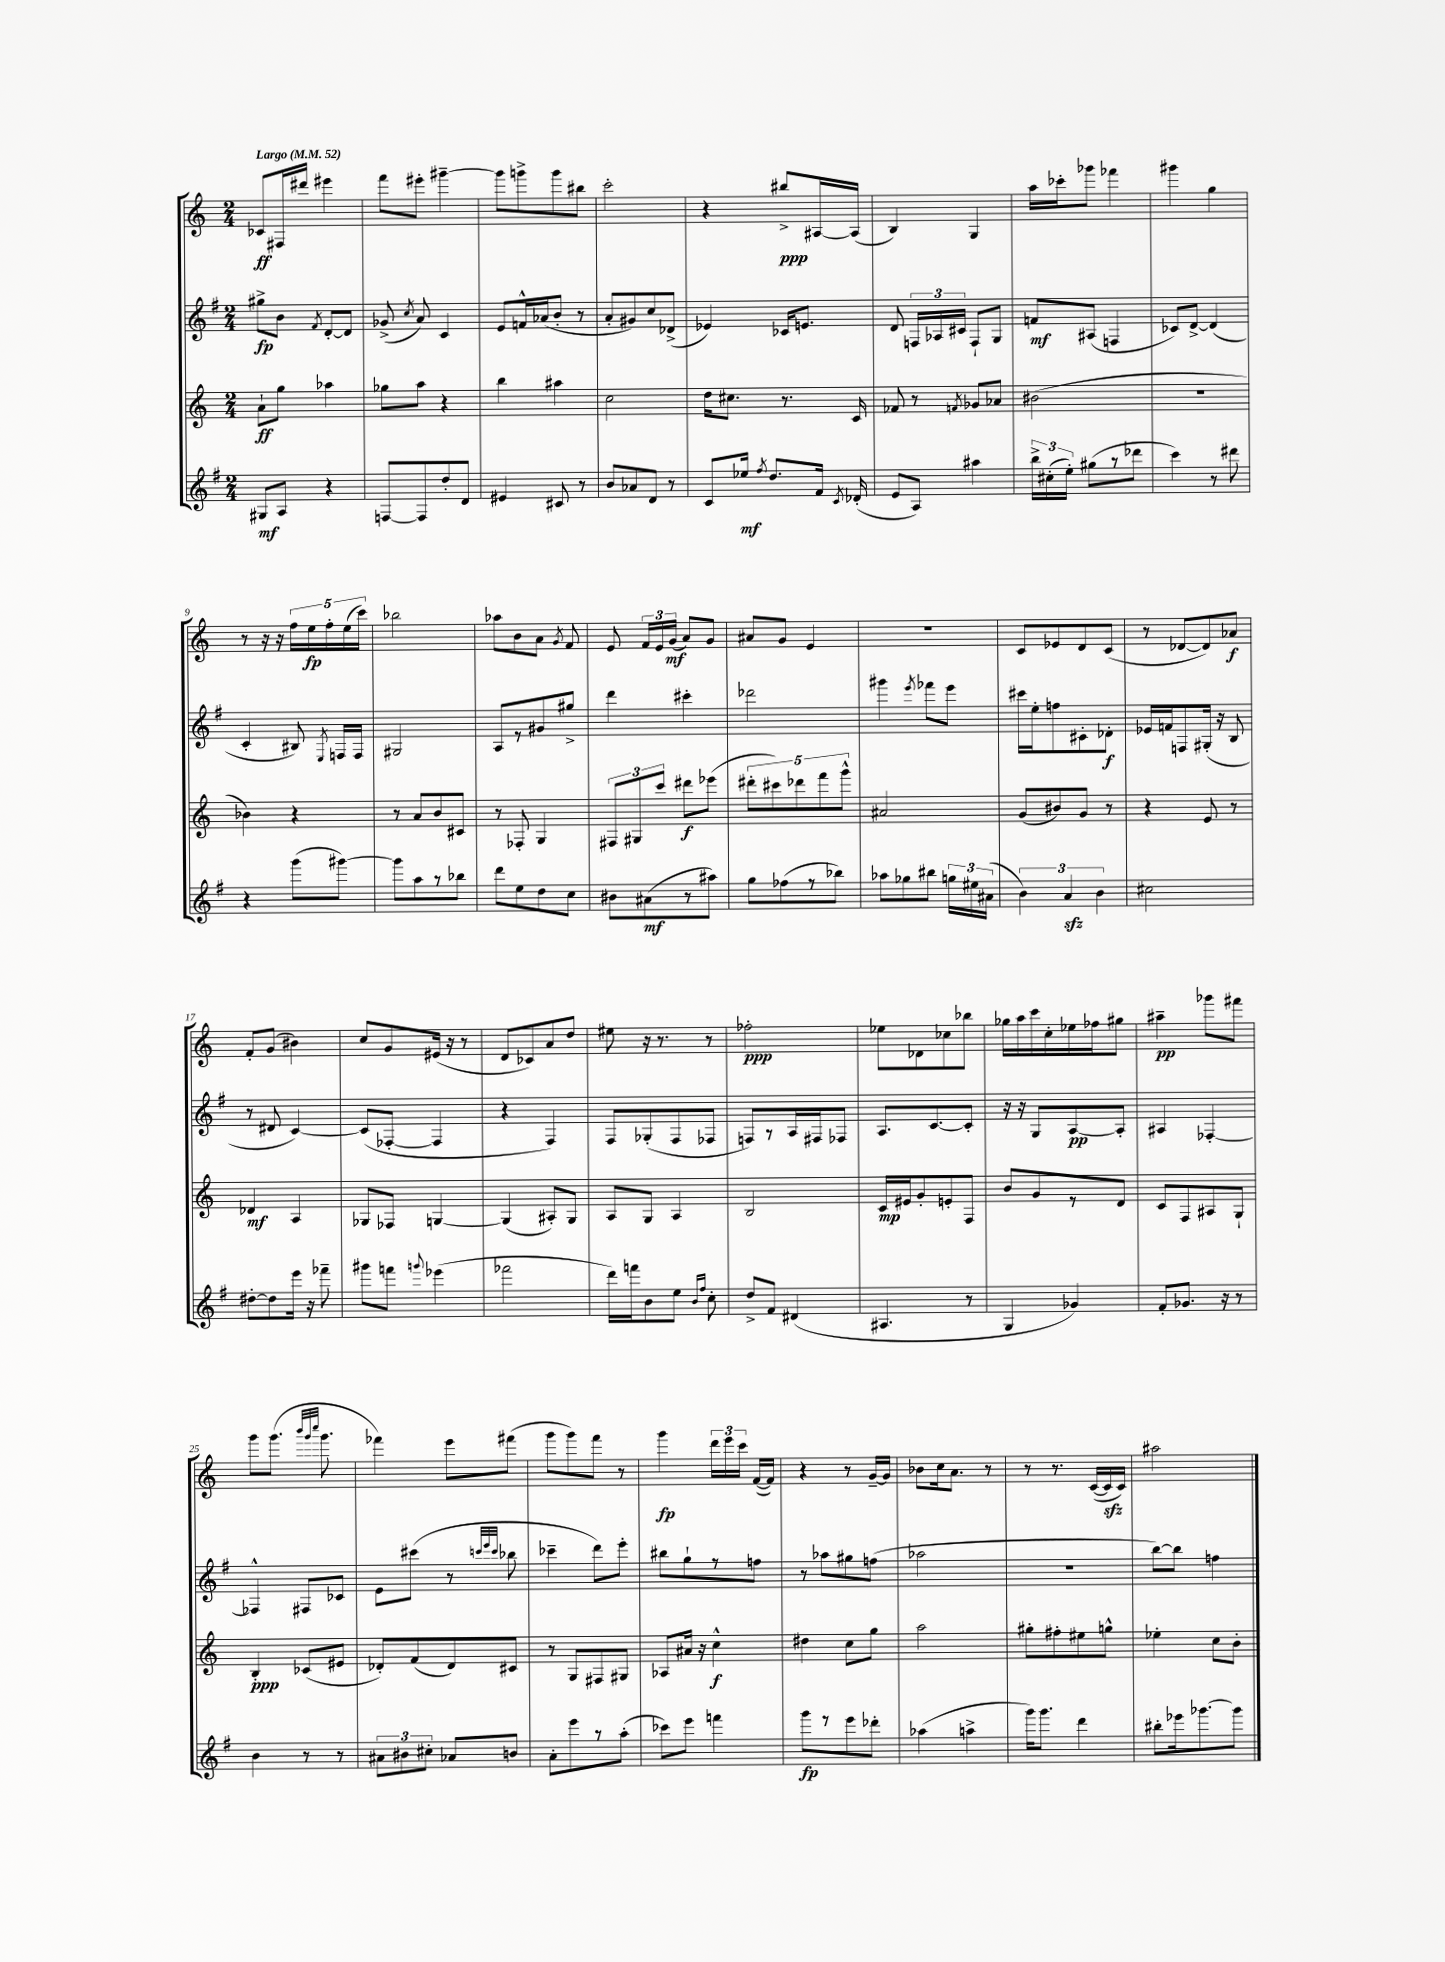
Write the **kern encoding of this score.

**kern	**dynam	**kern	**dynam	**kern	**dynam	**kern	**dynam
*part4	*part4	*part3	*part3	*part2	*part2	*part1	*part1
*staff4	*staff4	*staff3	*staff3	*staff2	*staff2	*staff1	*staff1
*clefG2	*	*clefG2	*	*clefG2	*	*clefG2	*
*k[f#]	*	*k[]	*	*k[f#]	*	*k[]	*
*M2/4	*	*M2/4	*	*M2/4	*	*M2/4	*
*MM52	*	*MM52	*	*MM52	*	*MM52	*
=1	=1	=1	=1	=1	=1	=1	=1
!	!	!	!	!	!	!LO:TX:a:B:t=Largo	!
8G#X/L	mf	8a`\L	ff	8gg#X^\L	fp	8c-X/L	ff
8A/J	.	8gg\J	.	8b\J	.	16F#X/L	.
.	.	.	.	.	.	16ddd#X/JJ	.
.	.	.	.	8qf#/	.	.	.
4r	.	4aa-X\	.	[8d'/L	.	4eee#X\	.
.	.	.	.	8d/J]	.	.	.
=2	=2	=2	=2	=2	=2	=2	=2
[8Fn/L	.	8gg-X\L	.	(8g-X^/	.	8fff\L	.
.	.	.	.	8qcc/	.	.	.
8F/]	.	8aa\J	.	8a/)	.	8eee#X'\J	.
8dd'/	.	4r	.	4c/	.	[4ggg#X~\	.
8d/J	.	.	.	.	.	.	.
=3	=3	=3	=3	=3	=3	=3	=3
4e#X/	.	4bb\	.	8e/L	.	8ggg#\L]	.
.	.	.	.	16fn^^/L	.	8gggn^\	.
.	.	.	.	(16a-X/J	.	.	.
8c#X/	.	4aa#X\	.	8b'/J	.	8ggg\	.
8r	.	.	.	8r	.	8bb#X\J	.
=4	=4	=4	=4	=4	=4	=4	=4
8b/L	.	2cc\	.	8a'/L	.	2ccc'\	.
8a-X/	.	.	.	8g#X/)	.	.	.
8d/J	.	.	.	8cc/	.	.	.
8r	.	.	.	(8d-X^/J	.	.	.
=5	=5	=5	=5	=5	=5	=5	=5
8c/L	.	16dd\KL	.	4e-X/)	.	4r	.
.	.	8.cc#X\J	.	.	.	.	.
16ee-X/Jk	mf	.	.	.	.	.	.
8qff#/	.	.	.	.	.	.	.
8.dd/L	.	.	.	.	.	.	.
.	.	8.r	.	16c-X/KL	.	8bb#X^/L	ppp
.	.	.	.	8.en/J	.	.	.
16f#/Jk	.	.	.	.	.	[16A#X/L	.
8qc/	.	.	.	.	.	.	.
(16d-X'/	.	16c/	.	.	.	(16A#/JJ]	.
=6	=6	=6	=6	=6	=6	=6	=6
8e/L	.	8f-X/	.	8d/	.	4B/)	.
8A/J)	.	8r	.	24Fn/LL	.	.	.
.	.	.	.	24A-X/	.	.	.
.	.	.	.	24c#X/JJ	.	.	.
.	.	8qfn/	.	.	.	.	.
4aa#X\	.	8g-X/L	.	8F`/L	.	4G/	.
.	.	8a-X/J	.	8G/J	.	.	.
=7	=7	=7	=7	=7	=7	=7	=7
24bb^\LL	.	(2b#X\	.	8fn/L	mf	16aa\LL	.
(24cc#X'\	.	.	.	.	.	.	.
.	.	.	.	.	.	16ccc-X'\J	.
24ee'\JJ)	.	.	.	.	.	.	.
(8gg#X\L	.	.	.	(8A#X/J	.	8ggg-X\J	.
8r	.	.	.	4Fn/	.	4fff-X\	.
8ddd-X\J	.	.	.	.	.	.	.
=8	=8	=8	=8	=8	=8	=8	=8
4ccc\)	.	2r	.	8c-X/L)	.	4ggg#X\	.
.	.	.	.	[8d^/J	.	.	.
8r	.	.	.	(4d/]	.	4gg\	.
8ddd#X\	.	.	.	.	.	.	.
!!LO:LB:g=z
=9	=9	=9	=9	=9	=9	=9	=9
4r	.	4b-X\)	.	4c'/	.	8r	.
.	.	.	.	.	.	16r	.
.	.	.	.	.	.	16r	.
(8ggg\L	.	4r	.	8B#X/)	.	20ff\LL	.
.	.	.	.	.	.	20ee\	fp
.	.	.	.	.	.	20ff'\	.
.	.	.	.	8qE/	.	.	.
[8ggg#X\J)	.	.	.	16Fn/LL	.	.	.
.	.	.	.	.	.	(20ee\	.
.	.	.	.	16F/JJ	.	.	.
.	.	.	.	.	.	20ccc\JJ)	.
=10	=10	=10	=10	=10	=10	=10	=10
8ggg#\L]	.	8r	.	2G#X/	.	2bb-X\	.
8aa\	.	8a/L	.	.	.	.	.
8r	.	8b/	.	.	.	.	.
8bb-X\J	.	8c#X/J	.	.	.	.	.
=11	=11	=11	=11	=11	=11	=11	=11
8ddd\L	.	8r	.	8A/L	.	8aa-X\L	.
8ee\	.	8F-X'/	.	8r	.	8b\	.
8dd\	.	4G/	.	8g#X/	.	8a\J	.
.	.	.	.	.	.	8qg/	.
8cc\J	.	.	.	8gg#X^/J	.	8f/	.
=12	=12	=12	=12	=12	=12	=12	=12
8b#X\L	.	12F#X/L	.	4ddd\	.	8e/	.
.	.	12G#X/	.	.	.	.	.
(8a#X\	mf	.	.	.	.	24f/LL	.
.	.	12ccc/J	.	.	.	24e/	.
.	.	.	.	.	.	(24g/JJ	mf
8r	.	8ddd#X\L	f	4ccc#X'\	.	8a/L)	.
8aa#X\J)	.	(8eee-X\J	.	.	.	8g/J	.
=13	=13	=13	=13	=13	=13	=13	=13
8gg\L	.	10ddd#X'\L	.	2ddd-X\	.	8a#X/L	.
.	.	10ccc#X\)	.	.	.	.	.
(8ff-X\	.	.	.	.	.	8g/J	.
.	.	10ddd-X\	.	.	.	.	.
8r	.	.	.	.	.	4e/	.
.	.	10fff\	.	.	.	.	.
8bb-X\J)	.	.	.	.	.	.	.
.	.	10ggg^^\J	.	.	.	.	.
=14	=14	=14	=14	=14	=14	=14	=14
8aa-X\L	.	2a#X/	.	4ggg#X\	.	2r	.
8gg-X\	.	.	.	.	.	.	.
.	.	.	.	8qeee/	.	.	.
8bb#X\J	.	.	.	8fff-X\L	.	.	.
24ggn\LL	.	.	.	8eee\J	.	.	.
24ee#X\	.	.	.	.	.	.	.
(24a#X\JJ	.	.	.	.	.	.	.
=15	=15	=15	=15	=15	=15	=15	=15
6b\)	.	(8g/L	.	16ccc#X\LL	.	8c/L	.
.	.	.	.	16ee'\J	.	.	.
.	.	8b#X/)	.	8ffn\	.	8e-X/	.
6azz/	.	.	.	.	.	.	.
.	.	8g/J	.	8c#X'\	.	8d/	.
6b\	.	.	.	.	.	.	.
.	.	8r	.	8d-X'\J	f	(8c/J	.
=16	=16	=16	=16	=16	=16	=16	=16
2cc#X\	.	4r	.	16e-X/LL	.	8r	.
.	.	.	.	16fn/J	.	.	.
.	.	.	.	8Fn/	.	[8d-X/L	.
.	.	8e/	.	(16G#X'/Jk	.	8d-/])	.
.	.	.	.	16r	.	.	.
.	.	8r	.	8B/	.	8a-X/J	f
!!LO:LB:g=z
=17	=17	=17	=17	=17	=17	=17	=17
[8dd#X'\L	.	4d-X/	mf	8r	.	8f'/L	.
8dd#\]	.	.	.	8d#X/	.	(8g/J	.
16eee\Jk	.	4A/	.	[4c/)	.	4b#X\)	.
16r	.	.	.	.	.	.	.
8fff-X~\	.	.	.	.	.	.	.
=18	=18	=18	=18	=18	=18	=18	=18
8ggg#X\L	.	8G-X/L	.	(8c/L]	.	8cc/L	.
8fffn\J	.	8F-X/J	.	[8F-X'/J	.	8g/	.
8qqgggn/	.	.	.	.	.	.	.
(4eee-X\	.	[4Gn/	.	4F-/]	.	(16e#X/Jk	.
.	.	.	.	.	.	16r	.
.	.	.	.	.	.	8r	.
=19	=19	=19	=19	=19	=19	=19	=19
2fff-X\	.	(4G/]	.	4r	.	8d/L	.
.	.	.	.	.	.	8c-X/)	.
.	.	8A#X'/L)	.	4F#/)	.	8a/	.
.	.	8G/J	.	.	.	8dd/J	.
=20	=20	=20	=20	=20	=20	=20	=20
16ddd\LL)	.	8A/L	.	8F#/L	.	8ee#X\	.
16fffn\J	.	.	.	.	.	.	.
8b\	.	8G/J	.	(8G-X'/	.	16r	.
.	.	.	.	.	.	8.r	.
8ee\J	.	4A/	.	8F#/	.	.	.
16qqb/LL	.	.	.	.	.	.	.
16qqff#/JJ	.	.	.	.	.	.	.
8cc'\	.	.	.	8F-X/J	.	8r	.
=21	=21	=21	=21	=21	=21	=21	=21
8dd^/L	.	2B/	.	8Fn/L)	.	2ff-X'\	ppp
8f#/J	.	.	.	8r	.	.	.
(4d#X/	.	.	.	16A/L	.	.	.
.	.	.	.	16F#X/J	.	.	.
.	.	.	.	8F-X/J	.	.	.
=22	=22	=22	=22	=22	=22	=22	=22
4.A#X/	.	16c/LL	mp	8.A/L	.	8ee-X\L	.
.	.	16e#X/J	.	.	.	.	.
.	.	8g'/	.	.	.	8d-X\	.
.	.	.	.	[8.c/	.	.	.
.	.	8en'/	.	.	.	8cc-X\	.
8r	.	8F/J	.	8c'/J]	.	8bb-X\J	.
=23	=23	=23	=23	=23	=23	=23	=23
4G/	.	8b/L	.	16r	.	16gg-X\LL	.
.	.	.	.	16r	.	16aa\	.
.	.	8g/	.	8G/L	.	16ccc\	.
.	.	.	.	.	.	16cc'\	.
4g-X/)	.	8r	.	[8A/	pp	16ee-X\	.
.	.	.	.	.	.	16ff-X\J	.
.	.	8d/J	.	8A'/J]	.	8gg#X\J	.
=24	=24	=24	=24	=24	=24	=24	=24
8f#'/L	.	8c/L	.	4A#X/	.	4aa#X~\	pp
8.g-X/J	.	8F/	.	.	.	.	.
.	.	8A#X/	.	[4F-X'/	.	8ggg-X\L	.
16r	.	.	.	.	.	.	.
8r	.	8G`/J	.	.	.	8fff#X\J	.
!!LO:LB:g=z
=25	=25	=25	=25	=25	=25	=25	=25
4b\	.	4B'/	ppp	4F-X^^/]	.	8ggg\L	.
.	.	.	.	.	.	(8.ggg\J	.
8r	.	(8c-X/L	.	8F#X/L	.	.	.
.	.	.	.	.	.	32qqbbb/LLL	.
.	.	.	.	.	.	32qqggg/	.
.	.	.	.	.	.	32qqcccc/JJJ	.
.	.	.	.	.	.	8.ggg\	.
8r	.	8e#X/J	.	8c-X/J	.	.	.
=26	=26	=26	=26	=26	=26	=26	=26
12a#X\L	.	8d-X'/L)	.	8e\L	.	4fff-X\)	.
12b#X\	.	.	.	.	.	.	.
.	.	(8f/	.	(8ccc#X\J	.	.	.
12cc#X'\J	.	.	.	.	.	.	.
8a-X/L	.	8d-/)	.	8r	.	8eee\L	.
.	.	.	.	32qqcccn/LLL	.	.	.
.	.	.	.	32qqeee/	.	.	.
.	.	.	.	32qqccc/JJJ	.	.	.
8bn/J	.	8c#X/J	.	8bb-X\	.	(8fff#X\J	.
=27	=27	=27	=27	=27	=27	=27	=27
8a'\L	.	8r	.	4ccc-X~\	.	8ggg\L	.
8eee\	.	8G/L	.	.	.	8ggg\)	.
8r	.	8F#X/	.	8ddd\L)	.	8fff\J	.
(8aa'\J	.	8G#X/J	.	8eee'\J	.	8r	.
=28	=28	=28	=28	=28	=28	=28	=28
8ccc-X\L)	.	8A-X/L	.	8bb#X\L	.	4ggg\	fp
8eee\J	.	16a#X/Jk	.	8gg`\	.	.	.
.	.	16r	.	.	.	.	.
4fffn\	.	4cc^^\	f	8r	.	24ddd\LL	.
.	.	.	.	.	.	24eee\	.
.	.	.	.	.	.	24ccc\JJ	.
.	.	.	.	8ffn\J	.	([16f/LL	.
.	.	.	.	.	.	16f/JJ])	.
=29	=29	=29	=29	=29	=29	=29	=29
8ggg\L	fp	4dd#X\	.	8r	.	4r	.
8r	.	.	.	8aa-X\L	.	.	.
8eee\	.	8cc\L	.	8gg#X\	.	8r	.
8ddd-X'\J	.	8gg\J	.	(8ffn\J	.	[16g~/LL	.
.	.	.	.	.	.	16g/JJ]	.
=30	=30	=30	=30	=30	=30	=30	=30
(4aa-X\	.	2aa\	.	2aa-X\	.	8b-X\L	.
.	.	.	.	.	.	16cc\k	.
.	.	.	.	.	.	8.a\J	.
4aan^\	.	.	.	.	.	.	.
.	.	.	.	.	.	8r	.
=31	=31	=31	=31	=31	=31	=31	=31
16ggg\KL)	.	8gg#X'\L	.	2r	.	8r	.
8.ggg\J	.	.	.	.	.	.	.
.	.	8ff#X'\	.	.	.	8.r	.
4ddd\	.	8ee#X\	.	.	.	.	.
.	.	.	.	.	.	([16c/LL	.
.	.	8ggn^^\J	.	.	.	16czz/]	.
.	.	.	.	.	.	16c/JJ)	.
=32	=32	=32	=32	=32	=32	=32	=32
8bb#X'\L	.	4ee-X'\	.	[8bb\L)	.	2aa#X\	.
16eee-X\k	.	.	.	8bb\J]	.	.	.
[8.ggg-X\	.	.	.	.	.	.	.
.	.	8cc\L	.	4ffn\	.	.	.
8ggg-\J]	.	8b'\J	.	.	.	.	.
==	==	==	==	==	==	==	==
*-	*-	*-	*-	*-	*-	*-	*-
